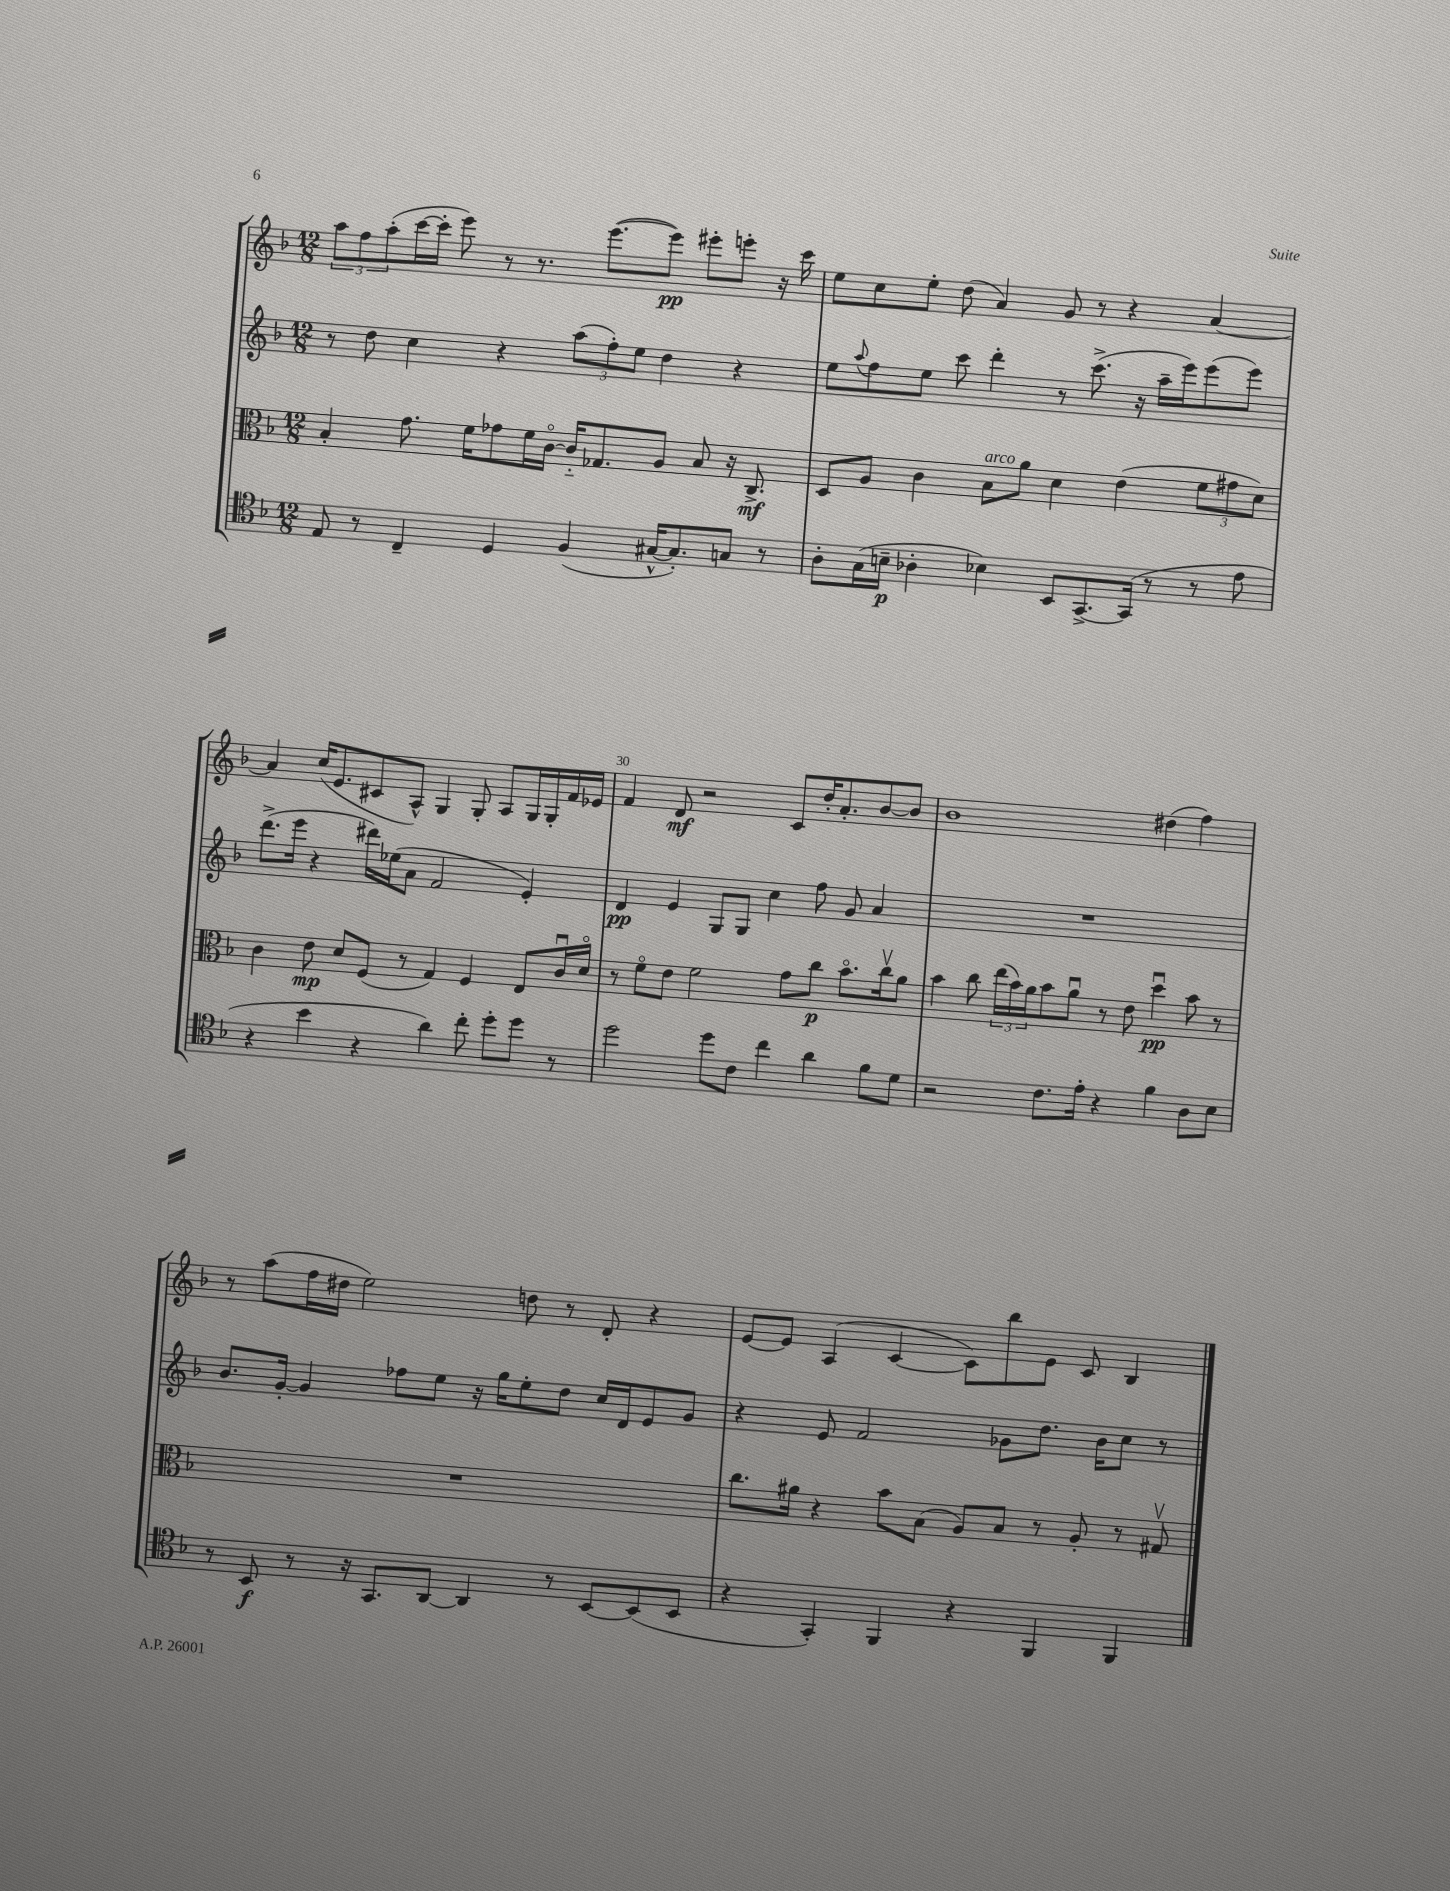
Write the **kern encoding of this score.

**kern	**dynam	**kern	**dynam	**kern	**dynam	**kern	**dynam
*part4	*part4	*part3	*part3	*part2	*part2	*part1	*part1
*staff4	*staff4	*staff3	*staff3	*staff2	*staff2	*staff1	*staff1
*clefC4	*	*clefC3	*	*clefG2	*	*clefG2	*
*k[b-]	*	*k[b-]	*	*k[b-]	*	*k[b-]	*
*M12/8	*	*M12/8	*	*M12/8	*	*M12/8	*
=27	=27	=27	=27	=27	=27	=27	=27
8E/	.	4B-'/	.	8r	.	12aa\L	.
.	.	.	.	.	.	12ff\	.
8r	.	.	.	8dd\	.	.	.
.	.	.	.	.	.	(12aa'\	.
4C~/	.	8.g\	.	4cc\	.	[16ccc\L	.
.	.	.	.	.	.	16ccc'\JJ]	.
.	.	.	.	.	.	8eee\)	.
.	.	16f\KL	.	.	.	.	.
4D/	.	8g-X\	.	4r	.	8r	.
.	.	16f\L	.	.	.	8.r	.
.	.	[16c\JJ	.	.	.	.	.
(4F/	.	16c/KL]	.	(12aa\L	.	.	.
.	.	8.G-X/	.	.	.	([8.eee\L	.
.	.	.	.	12ff'\)	.	.	.
.	.	.	.	12ee\J	.	.	.
[16G#X^^/KL	.	8A/J	.	4dd\	.	8eee\J])	pp
8.G#'/])	.	.	.	.	.	.	.
.	.	8B-/	.	.	.	8eee#X'\L	.
8Gn/J	.	16r	.	4r	.	8eeen'\J	.
.	.	8.C^/	mf	.	.	.	.
8r	.	.	.	.	.	16r	.
.	.	.	.	.	.	16ccc\	.
=28	=28	=28	=28	=28	=28	=28	=28
8A'\L	.	8D/L	.	8ee\L	.	8ee\L	.
.	.	.	.	8qqaa/	.	.	.
(16G\L	.	8A/J	.	8ff\	.	8cc\	.
16Bn~\JJ	p	.	.	.	.	.	.
4A-X'\	.	4c\	.	8ee\J	.	8ee'\J	.
.	.	.	.	8ccc\	.	(8dd\	.
!	!	!LO:TX:a:i:t=arco	!	!	!	!	!
4B-X\)	.	8B-\L	.	4ddd'\	.	4a/)	.
.	.	8a\J	.	.	.	.	.
8BB-/L	.	4d\	.	8r	.	8g/	.
[8.GG^/	.	.	.	(8.ccc^\	.	8r	.
.	.	(4e\	.	.	.	4r	.
(16GG/Jk]	.	.	.	16r	.	.	.
8r	.	.	.	16aa~\LL	.	.	.
.	.	.	.	16eee\J)	.	.	.
8r	.	12f\L	.	(8eee\	.	[4a/	.
.	.	12g#X\	.	.	.	.	.
8e\	.	.	.	8eee\J)	.	.	.
.	.	12d\J)	.	.	.	.	.
!!LO:LB:g=z
=29	=29	=29	=29	=29	=29	=29	=29
4r	.	4c\	.	(8.ddd^\L	.	4a/]	.
.	.	.	.	16eee\Jk	.	.	.
4b-\	.	8e\	mp	4r	.	(16cc/KL	.
.	.	.	.	.	.	8.e/	.
.	.	8d/L	.	.	.	.	.
4r	.	(8F/J	.	16ddd#X\LL)	.	8c#X/	.
.	.	.	.	(16ee-X\J	.	.	.
.	.	8r	.	8a\J	.	8A^^/J)	.
4a\)	.	4G/)	.	2f/	.	4G/	.
8cc'\	.	4F/	.	.	.	8G'/	.
8dd'\L	.	.	.	.	.	8A/L	.
8dd\J	.	8E/L	.	4e'/)	.	16G/L	.
.	.	.	.	.	.	16G'/	.
8r	.	16cu/L	.	.	.	16f/	.
.	.	16d/JJ	.	.	.	16e-X/JJ	.
=30	=30	=30	=30	=30	=30	=30	=30
2dd\	.	8r	.	4d/	pp	4f/	.
.	.	8f\L	.	.	.	.	.
.	.	8e\J	.	4e/	.	8d/	mf
.	.	2f\	.	.	.	2r	.
8dd\L	.	.	.	8G/L	.	.	.
8c\J	.	.	.	8G/J	.	.	.
4cc\	.	.	.	4cc\	.	.	.
.	.	8g\L	.	.	.	8c/L	.
4a\	.	8cc\J	p	8ff\	.	16dd'/K	.
.	.	.	.	.	.	8.a'/	.
.	.	8.b-\L	.	8g/	.	.	.
8f\L	.	.	.	4a/	.	[8b-/	.
.	.	16ccv\k	.	.	.	.	.
8d\J	.	8a\J	.	.	.	8b-/J]	.
=31	=31	=31	=31	=31	=31	=31	=31
2r	.	4b-\	.	1.r	.	1b-	.
.	.	8cc\	.	.	.	.	.
.	.	(24ee\LL	.	.	.	.	.
.	.	24b-\)	.	.	.	.	.
.	.	24a\J	.	.	.	.	.
8.c\L	.	8b-\	.	.	.	.	.
.	.	8au\J	.	.	.	.	.
16e'\Jk	.	.	.	.	.	.	.
4r	.	8r	.	.	.	.	.
.	.	8e\	.	.	.	.	.
4f\	.	4ddu\	pp	.	.	(4dd#X\	.
8A\L	.	8b-\	.	.	.	4ff\)	.
8B-\J	.	8r	.	.	.	.	.
!!LO:LB:g=z
=32	=32	=32	=32	=32	=32	=32	=32
8r	.	1.r	.	8.b-/L	.	8r	.
8BB-/	f	.	.	.	.	(8aa\L	.
.	.	.	.	[16g'/Jk	.	.	.
8r	.	.	.	4g/]	.	16ff\L	.
.	.	.	.	.	.	16dd#X\JJ	.
16r	.	.	.	.	.	2ee\)	.
8.GG/L	.	.	.	.	.	.	.
.	.	.	.	8ff-X\L	.	.	.
[8AA/J	.	.	.	8ee\J	.	.	.
4AA/]	.	.	.	16r	.	.	.
.	.	.	.	16gg\KL	.	.	.
.	.	.	.	8ee'\	.	8ddn\	.
8r	.	.	.	8dd\J	.	8r	.
[8BB-/L	.	.	.	16cc/LL	.	8d'/	.
.	.	.	.	16d/J	.	.	.
(8BB-/]	.	.	.	8e/	.	4r	.
8BB-/J	.	.	.	8g/J	.	.	.
=33	=33	=33	=33	=33	=33	=33	=33
4r	.	8.cc\L	.	4r	.	[8e/L	.
.	.	.	.	.	.	8e/J]	.
.	.	16a#X\Jk	.	.	.	.	.
4GG'/)	.	4r	.	8e/	.	(4A/	.
.	.	.	.	2f/	.	.	.
4FF/	.	8b-\L	.	.	.	[4c/	.
.	.	(8B-\J	.	.	.	.	.
4r	.	8A/L)	.	.	.	8c\L])	.
.	.	8B-/J	.	8g-X\L	.	8bb-\	.
4FF/	.	8r	.	8.dd\J	.	8e\J	.
.	.	8A'/	.	.	.	8c/	.
.	.	.	.	16b-\KL	.	.	.
4FF/	.	8r	.	8cc\J	.	4B-/	.
.	.	8G#Xv/	.	8r	.	.	.
==	==	==	==	==	==	==	==
*-	*-	*-	*-	*-	*-	*-	*-
